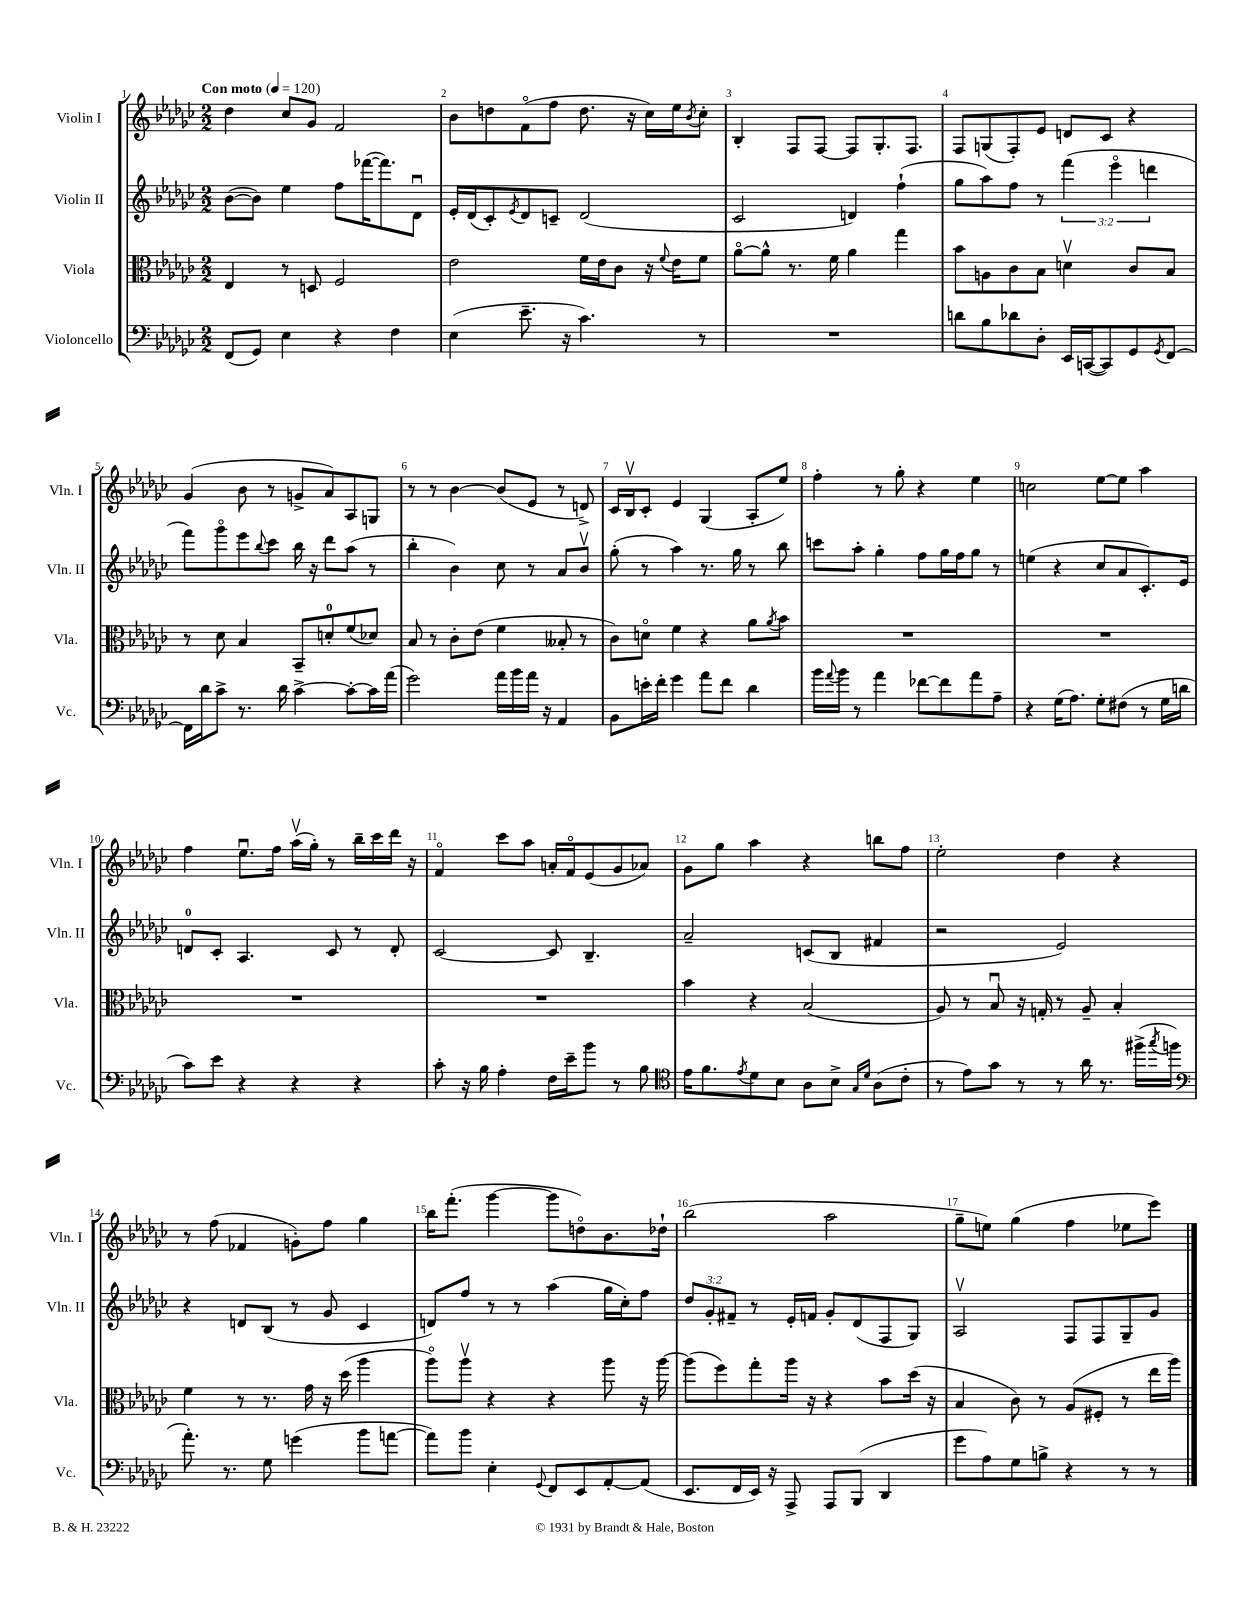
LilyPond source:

<<
\new StaffGroup <<
\new Staff = "s0" \with { instrumentName = "Violin I" shortInstrumentName = "Vln. I" } {
    \clef treble \key ges \major \numericTimeSignature \time 2/2 \tempo "Con moto" 4 = 120
    des''4 ces''8 ges'8 f'2 |
    bes'8 d''8 f'8\flageolet( f''8 d''8. r16 ces''16) ees''16 \acciaccatura { bes'8 } ces''8-. |
    bes4-. f8 f8~ f8 ges8.-. f8. |
    f8 g8( f8-.) ees'8 d'8 ces'8 r4 |
    ges'4( bes'8 r8 g'8-> aes'8) aes8 g8 |
    r8 r8 bes'4~ bes'8( ees'8 r8 d'8->) |
    ces'16 bes16\upbow ces'8-. ees'4 ges4( aes8-. ees''8) |
    f''4-. r8 ges''8-. r4 ees''4 |
    c''2 ees''8~ ees''8 aes''4 |
    f''4 ees''8.\downbow f''16 aes''16\upbow( ges''16-.) r8 bes''16-- ces'''16 des'''16 r16 |
    f'4\flageolet ces'''8 aes''8 a'16-. f'16\flageolet ees'8( ges'8 aes'8) |
    ges'8 ges''8 aes''4 r4 b''8 f''8 |
    ees''2-. des''4 r4 |
    r8 f''8( fes'4 g'8-.) f''8 ges''4 |
    bes''16 f'''8.-.( ges'''4~ ges'''8 d''8\flageolet) bes'8. des''16-! |
    bes''2( aes''2 |
    ges''8-- e''8) ges''4( f''4 ees''8 ees'''8) \bar "|." |
}
\new Staff = "s1" \with { instrumentName = "Violin II" shortInstrumentName = "Vln. II" } {
    \clef treble \key ges \major \numericTimeSignature \time 2/2 \override Staff.TupletNumber.text = #tuplet-number::calc-fraction-text
    bes'8~( bes'8) ees''4 f''8 fes'''16~( fes'''8.) des'8\downbow |
    ees'16-. des'16( ces'8-.) \acciaccatura { ees'8 } des'8 c'8-- des'2( |
    ces'2 d'4) f''4-!( |
    ges''8 aes''8) f''8 r8 \tuplet 3/2 { f'''4( ees'''4\flageolet d'''4 } |
    f'''8) ges'''8\flageolet ees'''8 \appoggiatura { bes''8 } ces'''8 bes''16 r16 des'''8 aes''8( r8 |
    bes''4-. bes'4) ces''8 r8 aes'8 bes'8\upbow |
    ges''8-.( r8 aes''4) r8. ges''16 r8 bes''8 |
    c'''8 aes''8-. ges''4-. f''8 ges''16 f''16 ges''8 r8 |
    e''4( r4 ces''8 aes'8 ces'8.-.) ees'16 |
    d'8-0 ces'8-. aes4. ces'8 r8 d'8-. |
    ces'2~ ces'8 bes4.-- |
    aes'2-- c'8( bes8 fis'4 |
    r2 ees'2) |
    r4 d'8 bes8( r8 ges'8 ces'4 |
    d'8) f''8 r8 r8 aes''4( ges''16 ces''16-.) f''8 |
    \tuplet 3/2 { des''8 ges'8-. fis'8-- } r8 ees'16-. f'16 ges'8-. des'8( f8 ges8) |
    aes2\upbow f8 f8 ges8-- ges'8 \bar "|." |
}
\new Staff = "s2" \with { instrumentName = "Viola" shortInstrumentName = "Vla." } {
    \clef alto \key ges \major \numericTimeSignature \time 2/2
    ees4 r8 d8 f2 |
    ees'2 f'16 ees'16 ces'8 r16 \appoggiatura { f'8 } ees'16 f'8 |
    aes'8~\flageolet aes'8-^ r8. f'16 aes'4 ges''4 |
    bes'8 a8 ces'8 bes8 d'4\upbow ces'8 bes8 |
    r8 des'8 bes4 bes,8-- d'8-0-. f'8( des'8) |
    bes8 r8 ces'8-. ees'8( f'4 beses8-. r8 |
    ces'8) d'8\flageolet f'4 r4 aes'8 \acciaccatura { aes'8 } bes'8 |
    R1 |
    R1 |
    R1 |
    R1 |
    bes'4 r4 bes2( |
    aes8) r8 bes8\downbow r16 g16-. r8 aes8-- bes4-. |
    f'4 r8 r8. ges'16 r16 des''16( aes''4 |
    aes''8\flageolet) aes''8\upbow r4 r4 aes''8 r16 aes''16~ |
    aes''8( f''8) ges''8-. aes''16 r16 r4 bes'8 des''16( r16 |
    bes4 ces'8) r8 aes8( fis8-. r8 ees''16 aes''16) \bar "|." |
}
\new Staff = "s3" \with { instrumentName = "Violoncello" shortInstrumentName = "Vc." } {
    \clef bass \key ges \major \numericTimeSignature \time 2/2
    f,8( ges,8) ees4 r4 f4 |
    ees4( ees'8.-- r16 ces'4.) r8 |
    R1 |
    d'8 bes8 des'8 des8-. ees,16 c,16~( c,8) ges,8 \acciaccatura { ges,8 } f,8~ |
    f,16 des'16 ces'8-> r8. des'16 ces'4~-> ces'8~-. ces'16 aes'16( |
    ges'2) aes'16 bes'16 aes'16 r16 aes,4 |
    bes,8 e'16-. f'16-. ges'4 aes'8 f'8 des'4 |
    bes'16 \appoggiatura { aes'8 } bes'16 r8 aes'4 fes'8~ fes'8 aes'8 aes8-- |
    r4 ges16( aes8.) ges8-. fis8( r8 ges16 d'16 |
    ces'8) ees'8 r4 r4 r4 |
    ces'8-. r16 bes16 aes4-. f16 ees'16-- bes'8 r8 bes8 |
    \clef tenor ees'16 f'8. \acciaccatura { ees'8 } des'8 bes8 aes8 bes8-> \grace { ges16 des'16 } aes8( ces'8-. |
    r8 ees'8) ges'8 r8 r8 aes'16 r8. fis''16->( \acciaccatura { ges''8 } f''16 |
    \clef bass aes'8.-.) r8. ges8 g'4( bes'8 a'8~ |
    a'8) bes'8 ees4-. \appoggiatura { ges,8 } f,8 ees,8 aes,8~-. aes,8( |
    ees,8. f,16 ees,16) r16 aes,,8-> aes,,8 bes,,8( des,4 |
    ges'8 aes8) ges8 b8-> r4 r8 r8 \bar "|." |
}
>>
>>
\layout { \context { \Score \override BarNumber.break-visibility = ##(#f #t #t) barNumberVisibility = #all-bar-numbers-visible } }
